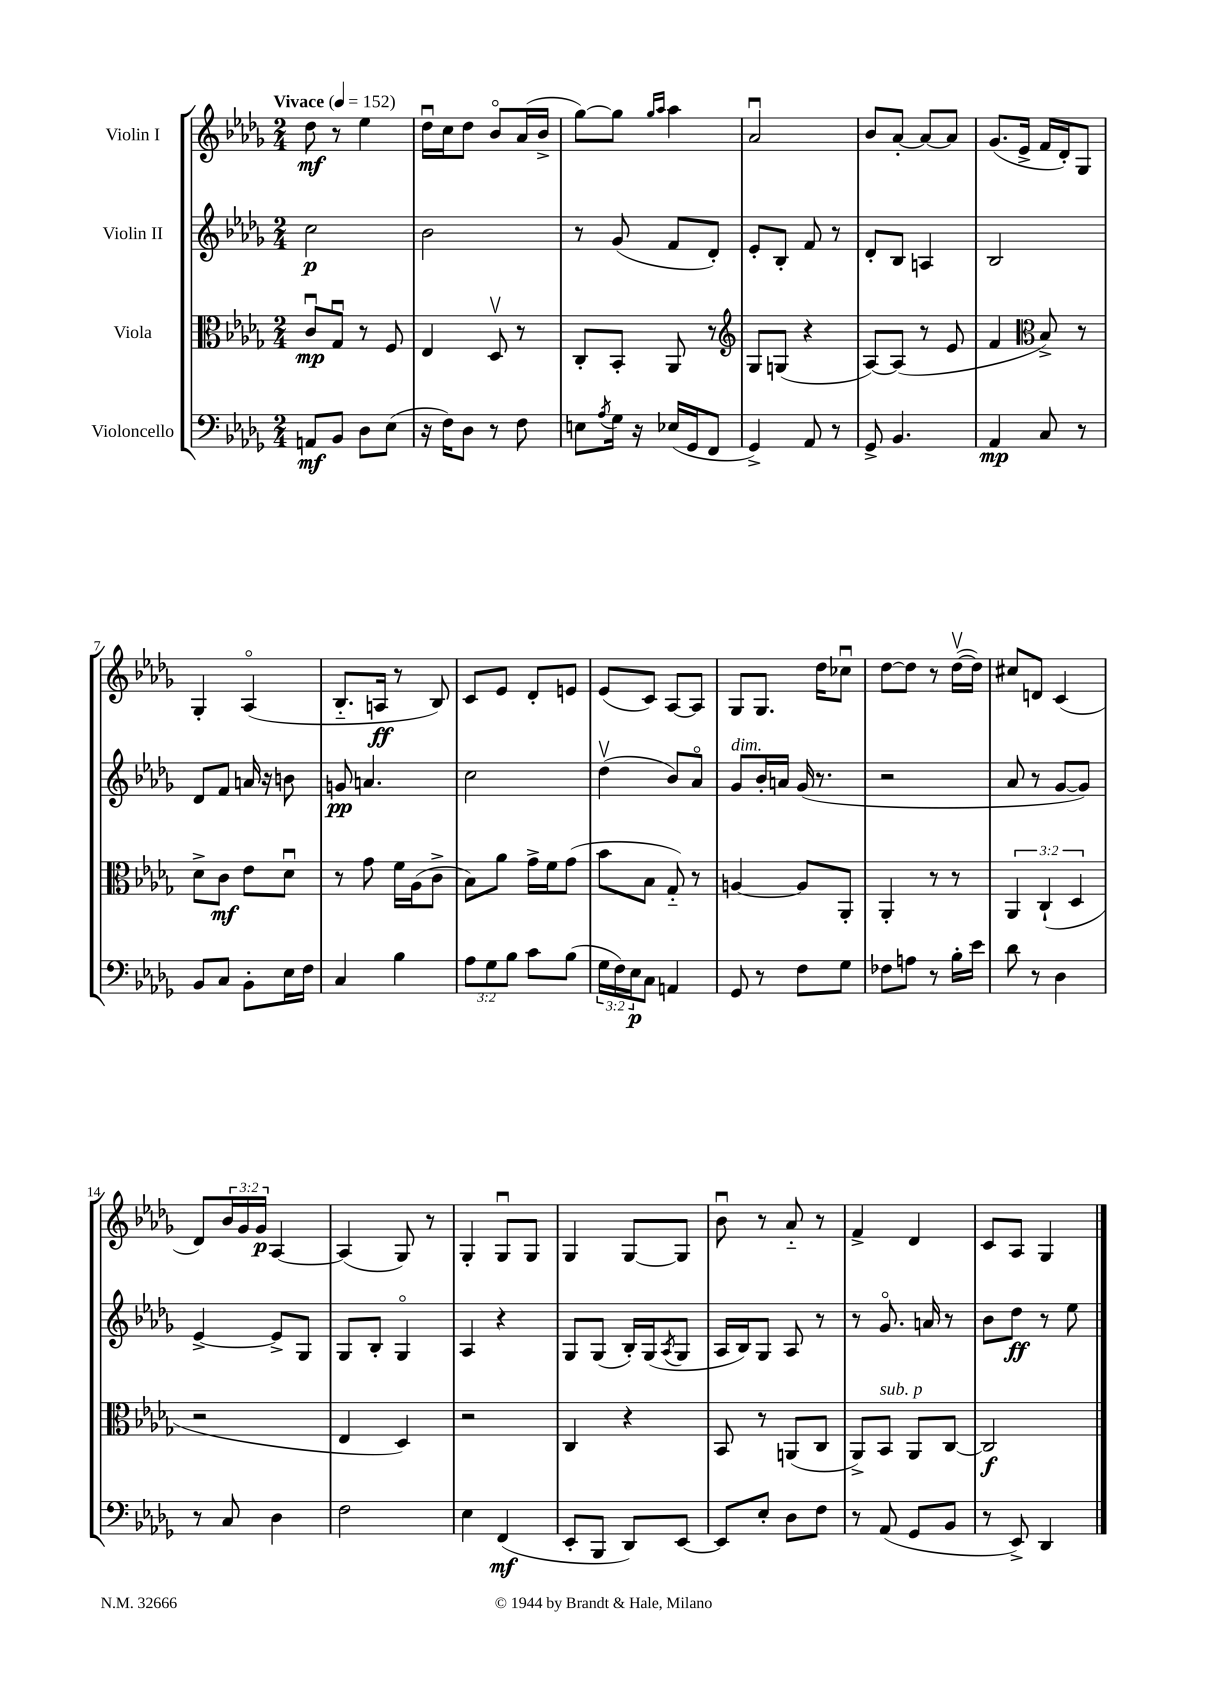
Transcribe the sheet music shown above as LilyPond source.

<<
\new StaffGroup <<
\new Staff = "s0" \with { instrumentName = "Violin I" } {
    \clef treble \key des \major \numericTimeSignature \time 2/4 \override Staff.TupletNumber.text = #tuplet-number::calc-fraction-text \tempo "Vivace" 4 = 152
    des''8\mf r8 ees''4 |
    des''16\downbow c''16 des''8 bes'8\flageolet aes'16( bes'16-> |
    ges''8~) ges''8 \grace { ges''16 aes''16 } aes''4 |
    aes'2\downbow |
    bes'8 aes'8~-. aes'8~ aes'8 |
    ges'8.( ees'16-> f'16 des'16-.) ges8 |
    ges4-. aes4\flageolet( |
    bes8.-_ a16\ff r8 bes8) |
    c'8 ees'8 des'8-. e'8 |
    ees'8( c'8) aes8~ aes8 |
    ges8 ges8. des''16 ces''8\downbow |
    des''8~ des''8 r8 des''16~\upbow( des''16) |
    cis''8 d'8 c'4( |
    des'8) \tuplet 3/2 { bes'16 ges'16 ges'16\p } aes4~ |
    aes4( ges8) r8 |
    ges4-. ges8\downbow ges8 |
    ges4 ges8~ ges8 |
    bes'8\downbow r8 aes'8-_ r8 |
    f'4-> des'4 |
    c'8 aes8 ges4 \bar "|." |
}
\new Staff = "s1" \with { instrumentName = "Violin II" } {
    \clef treble \key des \major \numericTimeSignature \time 2/4
    c''2\p |
    bes'2 |
    r8 ges'8( f'8 des'8-.) |
    ees'8-. bes8-. f'8 r8 |
    des'8-. bes8 a4 |
    bes2 |
    des'8 f'8 a'16 r16 b'8 |
    g'8\pp a'4. |
    c''2 |
    des''4\upbow( bes'8) aes'8\flageolet |
    ges'8^\markup { \italic "dim." } bes'16-. a'16 ges'16( r8. |
    r2 |
    aes'8 r8 ges'8~ ges'8) |
    ees'4~-> ees'8-> ges8 |
    ges8 bes8-. ges4\flageolet |
    aes4 r4 |
    ges8 ges8( bes16-.) ges16( \acciaccatura { aes8 } ges8 |
    aes16 bes16) ges8 aes8 r8 |
    r8 ges'8.\flageolet a'16 r8 |
    bes'8 des''8\ff r8 ees''8 \bar "|." |
}
\new Staff = "s2" \with { instrumentName = "Viola" } {
    \clef alto \key des \major \numericTimeSignature \time 2/4 \override Staff.TupletNumber.text = #tuplet-number::calc-fraction-text
    c'8\downbow\mp ges8\downbow r8 f8 |
    ees4 des8\upbow r8 |
    c8-. bes,8-. aes,8 r8 |
    \clef treble ges8 g8( r4 |
    aes8~) aes8( r8 ees'8 |
    f'4 \clef alto bes8->) r8 |
    des'8-> c'8\mf ees'8 des'8\downbow |
    r8 ges'8 f'16 aes16( c'8-> |
    bes8) aes'8 ges'16-> f'16 ges'8( |
    bes'8 bes8 ges8-_) r8 |
    a4~ a8 aes,8-. |
    aes,4-. r8 r8 |
    \tuplet 3/2 { aes,4 c4-!( des4 } |
    r2 |
    ees4 des4) |
    r2 |
    c4 r4 |
    bes,8 r8 a,8( c8 |
    aes,8->) bes,8^\markup { \italic "sub. p" } aes,8 c8~ |
    c2\f \bar "|." |
}
\new Staff = "s3" \with { instrumentName = "Violoncello" } {
    \clef bass \key des \major \numericTimeSignature \time 2/4 \override Staff.TupletNumber.text = #tuplet-number::calc-fraction-text
    a,8\mf bes,8 des8 ees8( |
    r16 f16) des8 r8 f8 |
    e8 \acciaccatura { aes8 } ges16 r16 ees16( ges,16 f,8 |
    ges,4->) aes,8 r8 |
    ges,8-> bes,4. |
    aes,4\mp c8 r8 |
    bes,8 c8 bes,8-. ees16 f16 |
    c4 bes4 |
    \tuplet 3/2 { aes8 ges8 bes8 } c'8 bes8( |
    \tuplet 3/2 { ges16 f16) ees16\p } c8 a,4 |
    ges,8 r8 f8 ges8 |
    fes8 a8 r8 bes16-. ees'16 |
    des'8 r8 des4 |
    r8 c8 des4 |
    f2 |
    ees4 f,4\mf( |
    ees,8-. bes,,8 des,8) ees,8~ |
    ees,8 ees8-. des8 f8 |
    r8 aes,8( ges,8 bes,8 |
    r8 ees,8->) des,4 \bar "|." |
}
>>
>>
